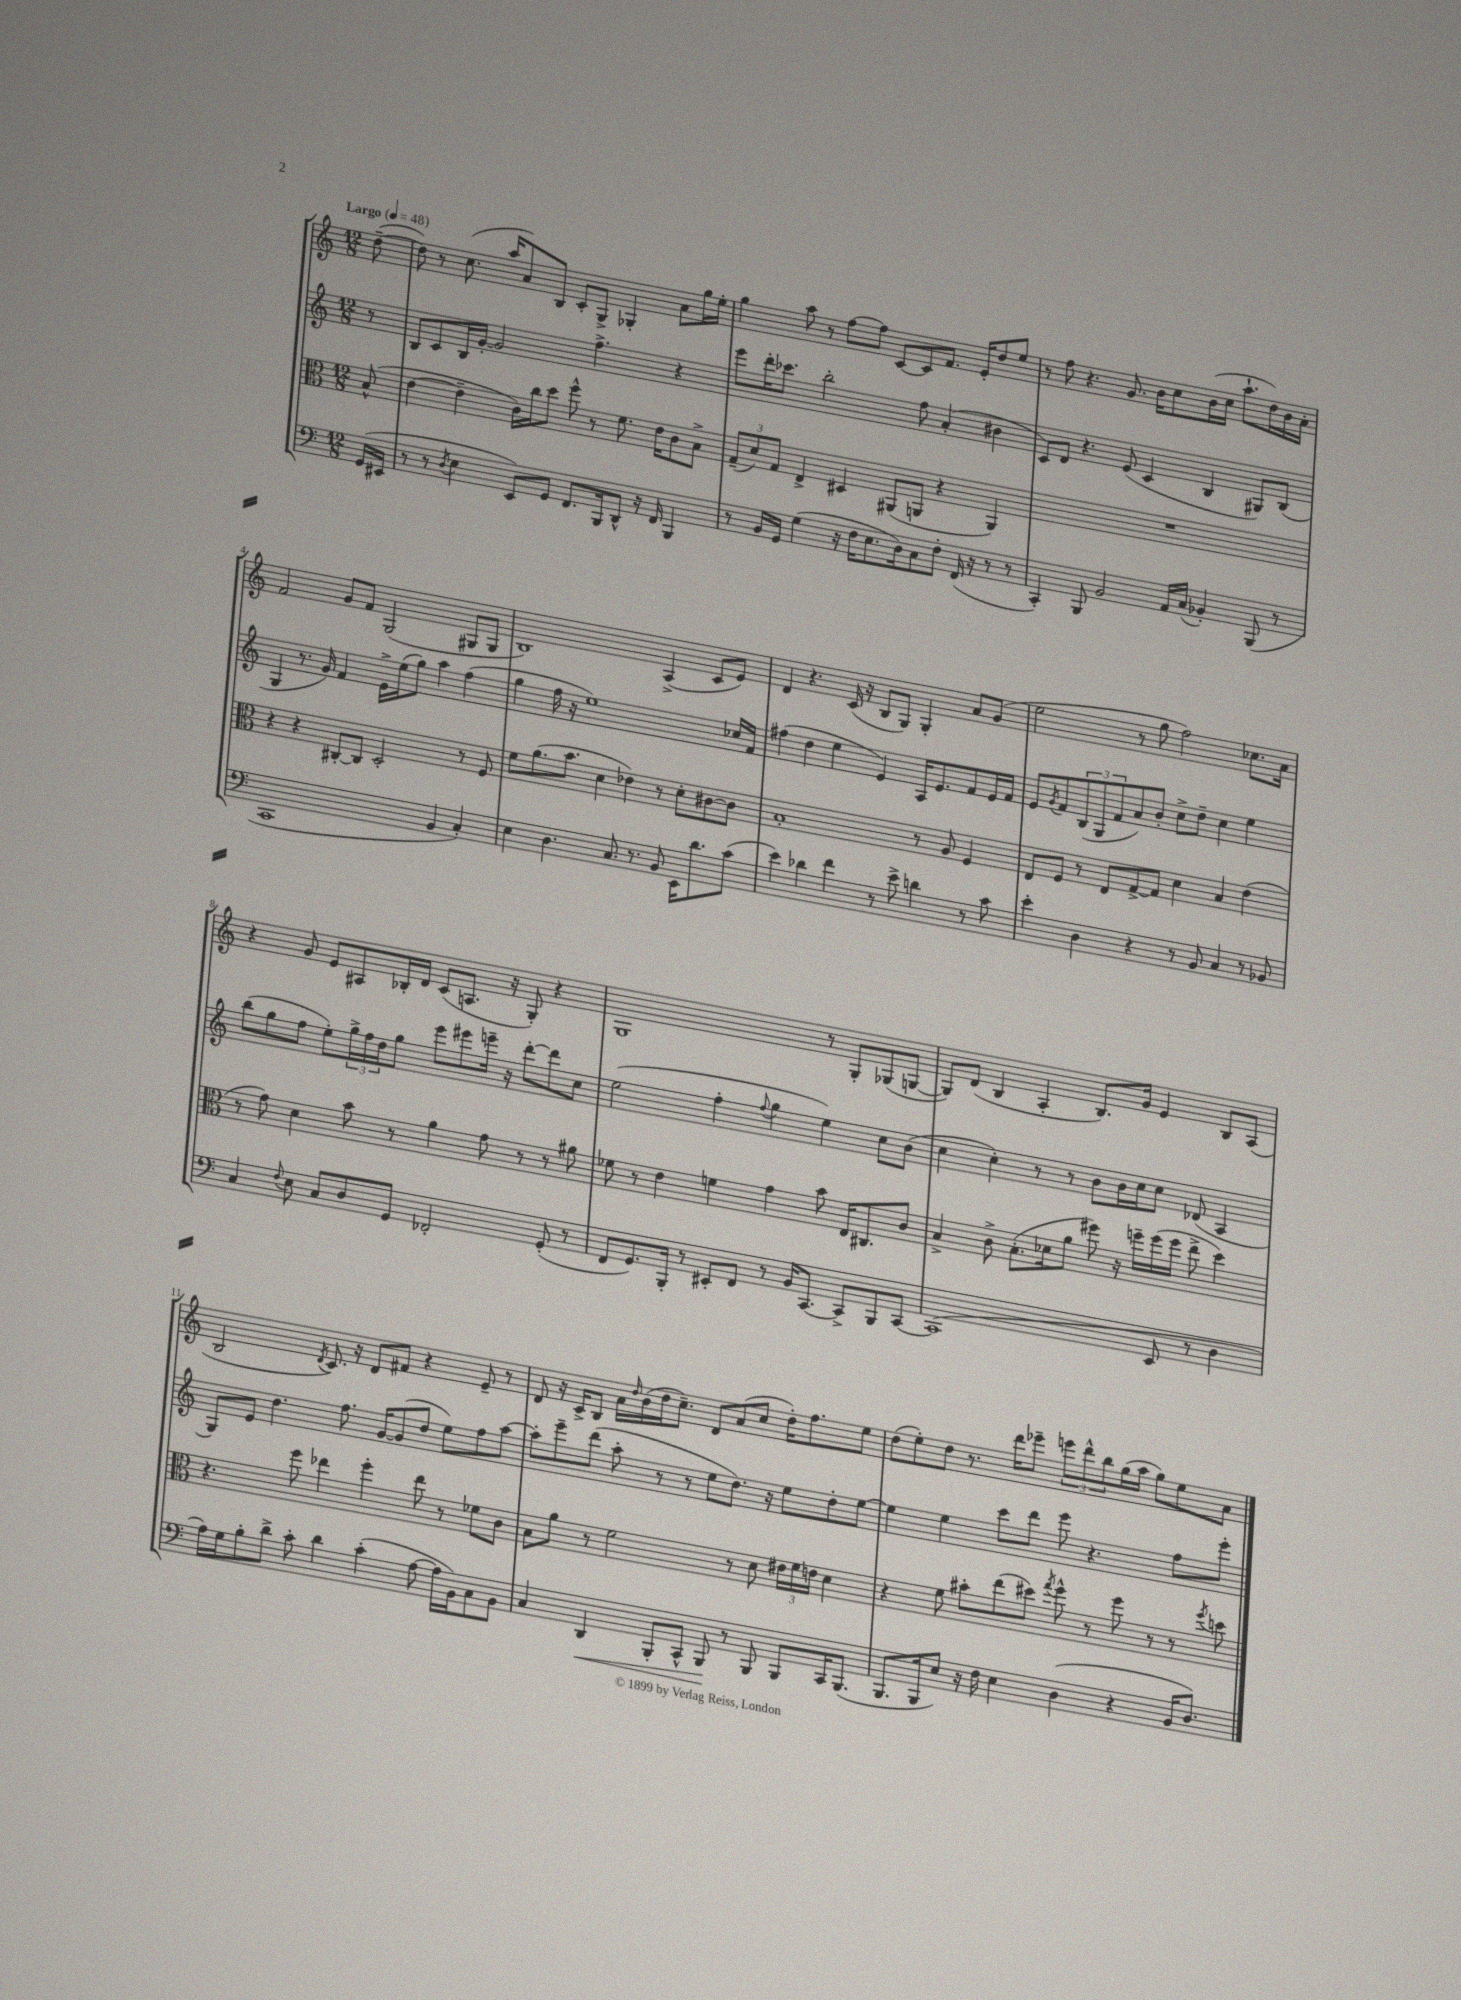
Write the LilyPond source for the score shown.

<<
\new StaffGroup <<
\new Staff = "s0" {
    \clef treble \key c \major \numericTimeSignature \time 12/8 \partial 8 \tempo "Largo" 4 = 48
    d''8~--( |
    d''8) r8 c''8.( a''16 a'8) b8 c'8-. g8-> ges4-. a'8 g''16 e''16-. |
    g''4 a''8 r8 f''8~ f''8 c'8~ c'8 f'8. e'16-. d''8 e''8 |
    r8 f''8 r4. g'8. b'16 c''8 b'16( c''16 a''8.-! d''16) b'16 a'16-. |
    f'2 g'8 f'8 g2( gis8 gis8 |
    b1) a4->( c'8 e'8) |
    d'4 r4. c'16( r16 b8 g8) g4-. a'8 g'8( |
    e''2 r8 g''8 f''2) ces''8. a'16 |
    r4 g'8 e'8 ais8 bes16-. d'16 c'8( a8. r16 g8-.) r4 |
    g1 r8 g8-. ges8( g8~ |
    g8) d'8( b4 a4-. b8.) g'16 e'4 b8 a8( |
    b2 \acciaccatura { d'8 } c'8.) r16 d'8 fis'8 r4 e'8-- r8 |
    d'8 r16 c'16-> b8 a'16 \grace { d''16 } b'16( d''16 c''8.--) d'8 a'8( c''8 d''16-.) f''8. e''8 |
    d''8( e''8-.) d''8 r8. d'''16 ees'''8-- \tuplet 3/2 { e'''8 d'''8-^ b''8 } g''16( a''16 g''8) e''8 a'8 \bar "|." |
}
\new Staff = "s1" {
    \clef treble \key c \major \numericTimeSignature \time 12/8 \partial 8
    r8 |
    b8 c'8 b16 g'16~-. g'2 f''4.-> r4 |
    e'''8 d'''16-. ces'''8. b''2-. f''8 a'4-.( bis'4 |
    c'8) d'8 r4. e'8( c'4 b4 gis8) b8( |
    g4 r8. g'16) f'4 e'16-> e''16( g''8) a''4 f''4( |
    g''4 f''16 r16 e''1) ces''16 f'16 |
    fis''4( d''4 e''4 e'4) a16 e'8. f'8 e'16 f'16 |
    e'8 \acciaccatura { g'8 } f'8 \tuplet 3/2 { b8( g8 f'8 } a'8) b'8-. c''8-> d''8-- c''4 e''4 |
    b''8( g''8 f''8 e''8-.) \tuplet 3/2 { g''16-> f''16 d''16 } g''8 e'''8 eis'''8 e'''16-- r16 d'''8~-. d'''8 c''8 |
    e''2( f''4-. \appoggiatura { f''8 } g''4 e''4) c''8 b'8( |
    c''4 c''4-.) r8 r8 b'8 b'16 c''16 c''8 des'8( a4 |
    g8) e'8 d''4. f''8. g'16~ g'8( d''8 e''8) f''8 a''8~ |
    a''8-. e'''8-- d'''8( a''8-. r8 r8 e''8 d''8.) r16 e''8 d''8-. e''8~ |
    e''4 e''4 c'''8 d'''8 e'''8 r4. f''8 e'''8-. \bar "|." |
}
\new Staff = "s2" {
    \clef alto \key c \major \numericTimeSignature \time 12/8 \partial 8
    b8-^( |
    e'4~ e'4-- c'16) c''16 d''8 f''8-^ r8 f'8. e'16 c'8 b8-> |
    \tuplet 3/2 { g8--( d'8) g8 } e4-> dis4 ais,8( a,8 r4 a,4) |
    R1. |
    r4 r4 cis8~-. cis8 d2-. r8 f8 |
    f'8 a'8.( b'8. d'4 ees'4) r8 d'8-. cis'8~ cis'8 |
    b1-. r8 a8 f4 |
    e8 f8 r8 e8 g8~-> g8 d'4 b4 e'4( |
    r8 g'8) d'4 b'8 r8 a'4 g'8 r8 r8 ais'8 |
    fes'8 r8 e'4 f'4 g'4 b'8 e16 cis8. c'8 |
    b4-> c'8-> b8.-.( des'16 a'8 fis''8) r16 f''16-- f''16( f''16 e''8-> d''4) |
    r4. f''8 ees''4 f''4-. ees''8 r8 fes'8 c'8 |
    b8 a'8 r8 f'2 r8 d'8 \tuplet 3/2 { eis'16 f'16 e'16 } d'4 |
    r4 f'8 bis'8-. e''8( dis''8) \acciaccatura { g''8 } f''8-^ r8 f''8 r8 r8 \acciaccatura { f''8 } d''8 \bar "|." |
}
\new Staff = "s3" {
    \clef bass \key c \major \numericTimeSignature \time 12/8 \partial 8
    g,16( eis,16 |
    r8 r8 \acciaccatura { d8 } e4 e,8) g,8 f,8. b,,16 d,8-^ r16 f,16 b,,4 |
    r8 b,16 g,16 g4( r16 f16 e8. d16) c8 f8-. f,16( r16 r8 r8 |
    c,4-.) b,,8 b,2 a,16 c16( bes,4-.) b,,8( r8 |
    c,1 b,4 c4-.) |
    e4 d4. c8. r8. b,8 e,16 d'8. c'8( |
    e'4) des'4 f'4 r8 e'8-> d'4 r8 c'8 |
    e'4-. d4 r4 r8 b,8 c4 r8 bes,8 |
    c4 \appoggiatura { f8 } e8 c8 d8 g,8 fes,2-. g,8-.( r8 |
    f,8 g,8.) b,,16-. r8 eis,8-. f,8 r8 b,16 c,8.~ c,8-> b,,8 c,8~ |
    c,1( e,8 r8 d4 |
    a16) g16 b8-. d'8-> c'8-. d'4 c'4-.( a8~ a16 b,16) c8 b,8 |
    c4 d,4\< b,,8-. c,8-^ b,,8\! r8 b,,8 b,,8 c,16 b,,8.( |
    b,,8. b,,16 e8) r16 f16 e4 d4( r4 b,16 d8.) \bar "|." |
}
>>
>>
